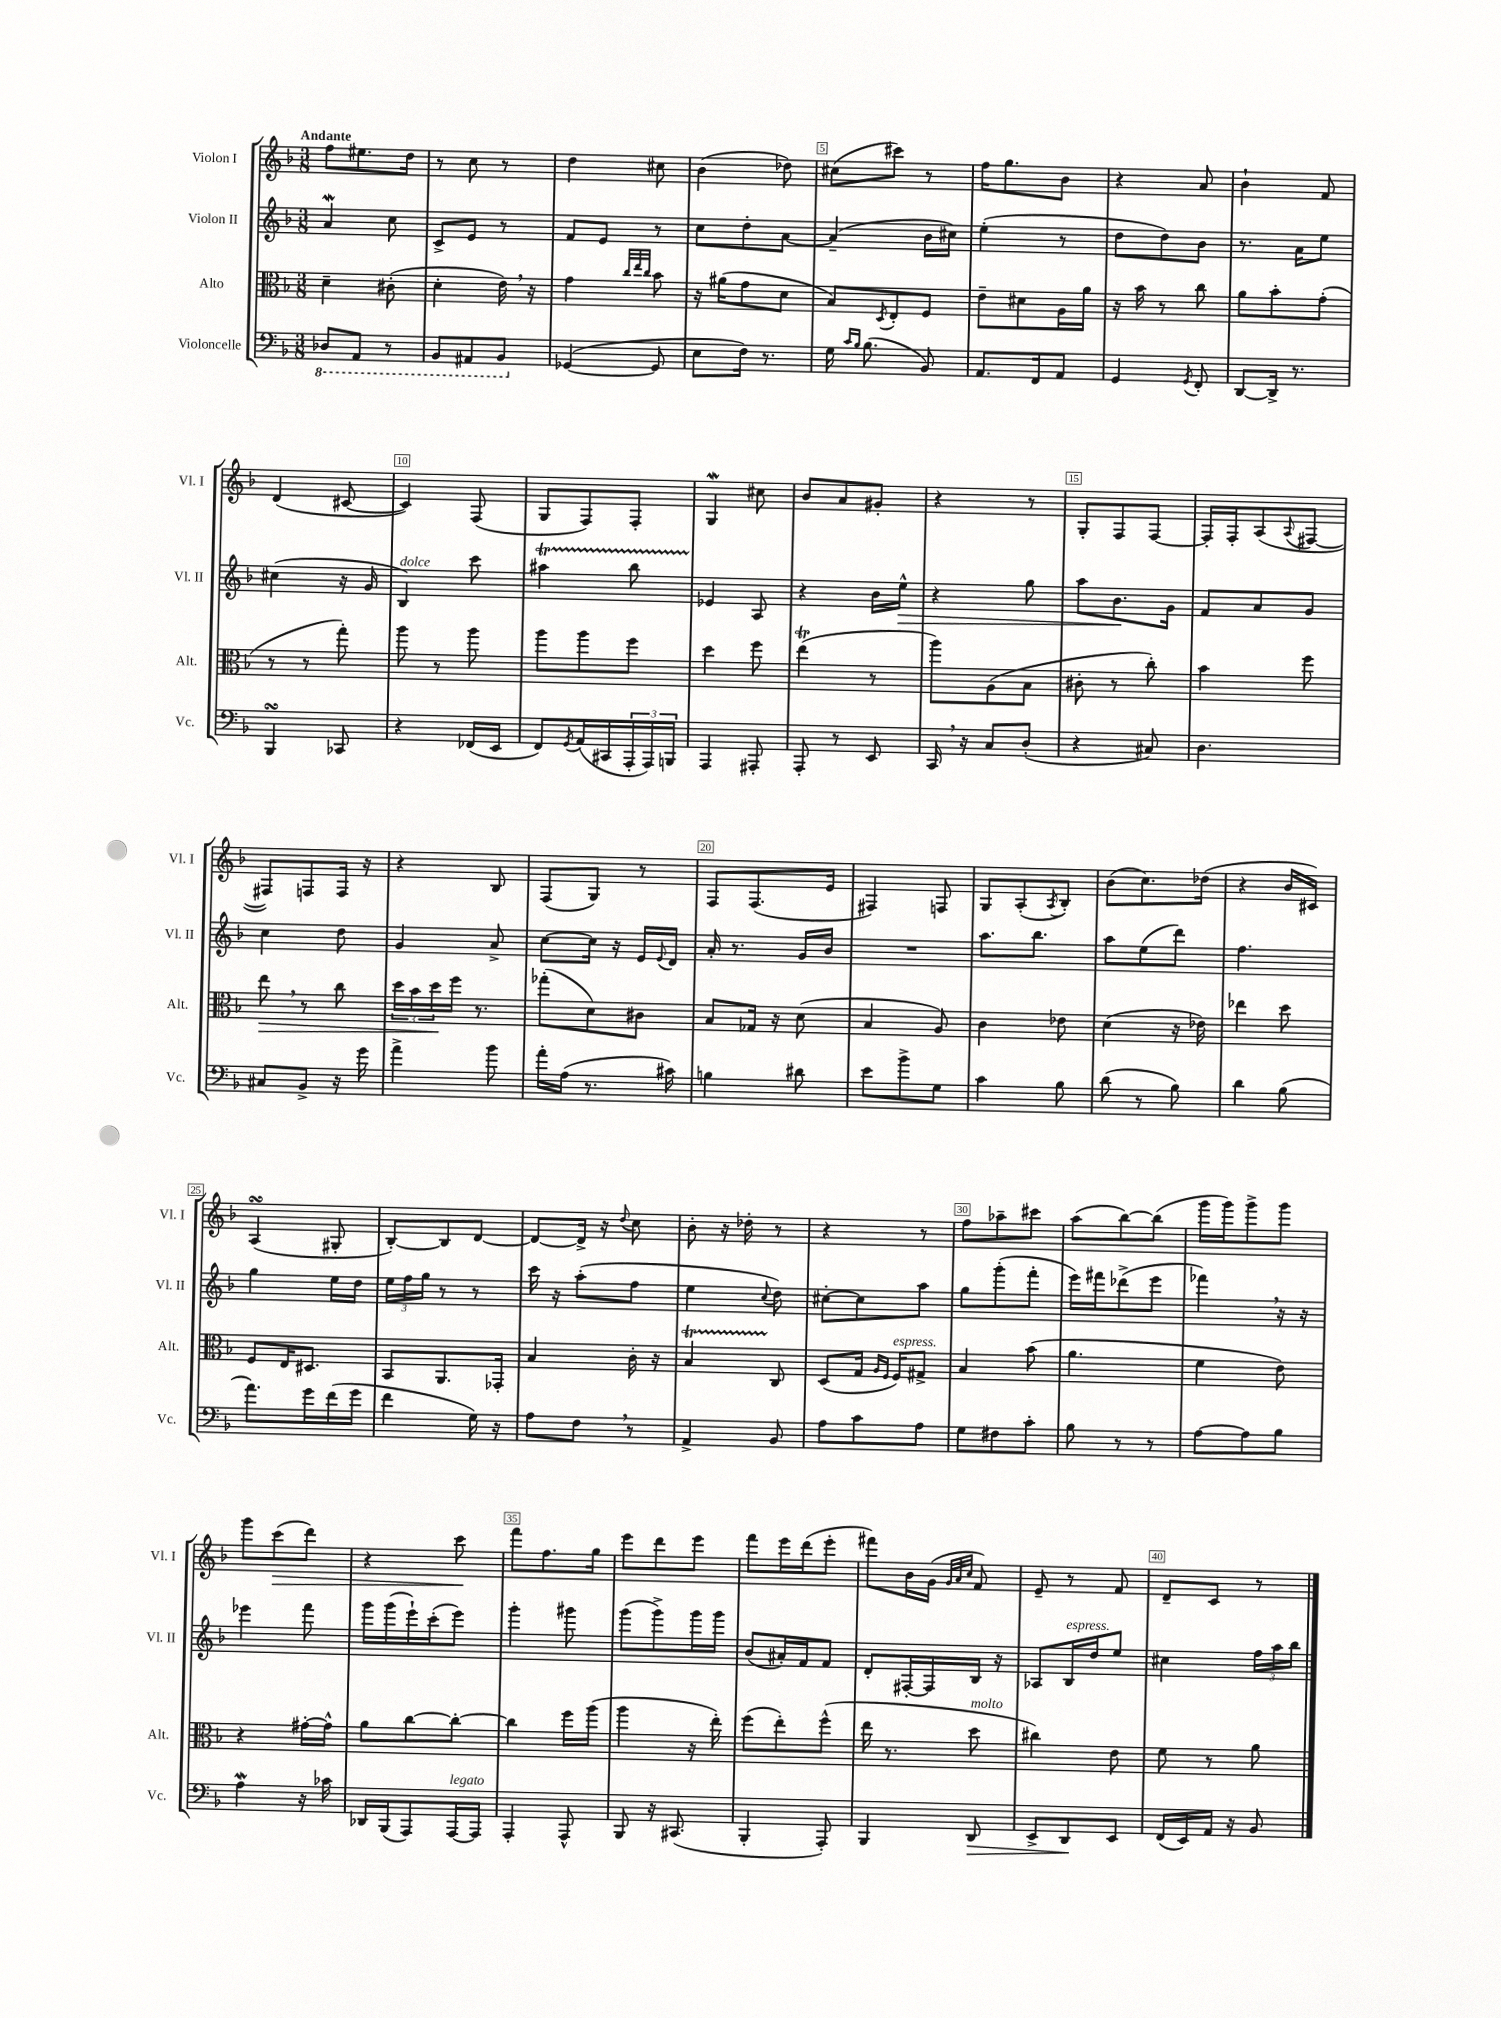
<<
\new StaffGroup <<
\new Staff = "s0" \with { instrumentName = "Violon I" shortInstrumentName = "Vl. I" } {
    \clef treble \key f \major \numericTimeSignature \time 3/8 \tempo "Andante"
    f''8 eis''8. d''16 |
    r8 c''8 r8 |
    d''4 cis''8 |
    bes'4( des''8) |
    cis''8( cis'''8) r8 |
    f''16 g''8. bes'8 |
    r4 a'8 |
    bes'4-! f'8 |
    d'4( cis'8~ |
    cis'4) f8( |
    g8 f8) f8-. |
    g4\mordent cis''8 |
    bes'8 a'8 gis'8-. |
    r4 r8 |
    g8-. f8 f8~ |
    f16-. f16-. a8( \appoggiatura { a8 } fis8~ |
    fis8) f8 f16 r16 |
    r4 bes8 |
    f8( g8) r8 |
    f8 f8.( e'16 |
    fis4) f8 |
    g8 a8-.( \acciaccatura { a8 } bes8-.) |
    bes'8( c''8.) des''16( |
    r4 bes'16 cis'16) |
    a4\turn( gis8-. |
    bes8~-.) bes8 d'8~ |
    d'8~ d'16-> r16 \appoggiatura { d''8 } c''8 |
    bes'8-. r16 des''16-. r8 |
    r4 r8 |
    f''8 aes''8-- cis'''8 |
    a''8( bes''8~) bes''8( |
    g'''16 g'''16) g'''8-> g'''8 |
    g'''8 c'''8\>( d'''8) |
    r4 c'''8\! |
    f'''8 f''8. g''16 |
    e'''8 d'''8 e'''8 |
    f'''8 e'''16 d'''16( e'''8-. |
    fis'''8) bes'16 g'16( \grace { g'32 a'32 c''32 } f'8) |
    e'8-- r8 f'8 |
    d'8-- c'8 r8 \bar "|." |
}
\new Staff = "s1" \with { instrumentName = "Violon II" shortInstrumentName = "Vl. II" } {
    \clef treble \key f \major \numericTimeSignature \time 3/8
    a'4\mordent c''8 |
    c'8-> e'8 r8 |
    f'8 e'8 r8 |
    c''8 d''8-. a'8~ |
    a'4--( bes'16 cis''16) |
    e''4-.( r8 |
    d''8 d''8) bes'8 |
    r8. a'16 e''8 |
    cis''4( r16 g'16 |
    bes4^\markup { \italic "dolce" }) c'''8 |
    ais''4\startTrillSpan bes''8 |
    ees'4\stopTrillSpan a8 |
    r4 bes'16 e''16-^\> |
    r4 g''8 |
    a''8 bes'8.\! g'16 |
    f'8 a'8 g'8 |
    c''4 d''8 |
    g'4 a'8-> |
    c''8~ c''16 r16 e'16 \appoggiatura { e'8 } d'16 |
    a'16-. r8. g'16 bes'16 |
    R4. |
    a''8. bes''8. |
    a''8 e''8( d'''8) |
    f''4. |
    g''4 e''16 d''16 |
    \tuplet 3/2 { e''16 f''16 g''16 } r8 r8 |
    c'''16 r16 a''8-.( f''8 |
    e''4 \appoggiatura { c''8 } d''8) |
    cis''8~-. cis''8 a''8 |
    g''8 g'''8-.( f'''8-. |
    e'''16) fis'''16 des'''8->( e'''8 |
    fes'''4) \breathe r16 r16 |
    ees'''4 f'''8 |
    g'''16 g'''16( e'''16-!) c'''16-.( e'''8) |
    g'''4-. gis'''8 |
    g'''8( g'''8->) g'''16 g'''16 |
    bes'8( ais'16-.) f'16 f'8 |
    d'8-. fis16~-. fis16 bes16 r16 |
    aes8 bes16^\markup { \italic "espress." } d''16 e''8 |
    cis''4 \tuplet 3/2 { f''16 a''16 bes''16 } \bar "|." |
}
\new Staff = "s2" \with { instrumentName = "Alto" shortInstrumentName = "Alt." } {
    \clef alto \key f \major \numericTimeSignature \time 3/8
    d'4-- cis'8-.( |
    d'4-. e'16) \breathe r16 |
    g'4 \grace { c''32 e''32 c''32 } bes'8 |
    r16 ais'16( g'8 d'8 |
    bes8) \acciaccatura { d8 } e8-. f8 |
    e'8-- dis'8 a16 a'16 |
    r16 bes'16 r8 c''8 |
    a'8 bes'8-. g'8-.( |
    r8 r8 g''8-.) |
    a''8 r8 a''8 |
    a''8 a''8 f''8 |
    d''4 f''8 |
    e''4\trill( r8 |
    a''8) a8( bes8 |
    cis'8-. r8 c''8-.) |
    bes'4 f''8 |
    e''8\> \breathe r8 c''8 |
    \tuplet 3/2 { d''16 bes'16 d''16\! } f''16 r8. |
    ges''8-.( d'8) cis'8 |
    bes8 ges16 r16 d'8( |
    bes4 a8) |
    c'4 ees'8 |
    d'4( r16 ees'16) |
    ees''4 d''8 |
    f8 e16 dis8. |
    bes,8 a,8. ges,16-. |
    bes4 c'16-. r16 |
    bes4\startTrillSpan c8\stopTrillSpan |
    d8( g16 \grace { a16 f16 } f16^\markup { \italic "espress." }) gis8-> |
    bes4 bes'8( |
    a'4. |
    f'4 e'8) |
    r4 gis'16~-. gis'16-^ |
    a'8 c''8~ c''8~-. |
    c''4 f''16 a''16( |
    a''4 r16 e''16-.) |
    f''8( e''8-.) f''8-^( |
    e''16 r8. d''8^\markup { \italic "molto" } |
    cis''4) e'8 |
    f'8 r8 a'8 \bar "|." |
}
\new Staff = "s3" \with { instrumentName = "Violoncelle" shortInstrumentName = "Vc." } {
    \clef bass \key f \major \numericTimeSignature \time 3/8
    \ottava #-1 des,8 a,,8 r8 |
    bes,,8 ais,,8 bes,,8 \ottava #0 |
    ges,4~( ges,8 |
    e8 f16) r8. |
    g16 \grace { c'16 bes16 } bes8.( bes,8) |
    a,8. f,16 a,8 |
    g,4 \acciaccatura { g,8 } f,8-. |
    d,8~ d,16-> r8. |
    bes,,4\turn ces,8 |
    r4 fes,16( e,16 |
    f,8) \acciaccatura { g,8 } a,16( cis,16 \tuplet 3/2 { a,,16-. a,,16) b,,16 } |
    a,,4 ais,,8-. |
    a,,8-. r8 e,8 |
    c,16 \breathe r16 c8 d8-.( |
    r4 cis8) |
    d4. |
    cis8 bes,8-> r16 g'16 |
    a'4-> bes'8 |
    a'16-. a16( r8. cis'16) |
    b4 dis'8 |
    e'8 bes'8-> g8 |
    c'4 bes8 |
    d'8( r8 bes8) |
    d'4 bes8( |
    a'8.) g'16 f'16( g'16 |
    f'4 g16) r16 |
    a8 f8 \breathe r8 |
    a,4-> bes,8 |
    a8 c'8 a8 |
    g8 fis8 c'8-. |
    bes8 r8 r8 |
    a8~ a8 bes8 |
    a4\mordent r16 ces'16 |
    des,16 bes,,16( a,,8) a,,16~^\markup { \italic "legato" } a,,16 |
    a,,4-. a,,8-^ |
    bes,,8 r16 cis,8.( |
    bes,,4-. a,,8-.) |
    bes,,4 d,8\> |
    e,8-> d,8\! e,8 |
    f,16( e,16) a,16 r16 bes,8 \bar "|." |
}
>>
>>
\layout { \context { \Score \override BarNumber.break-visibility = ##(#f #t #t) barNumberVisibility = #(every-nth-bar-number-visible 5) \override BarNumber.stencil = #(make-stencil-boxer 0.1 0.3 ly:text-interface::print) } }
